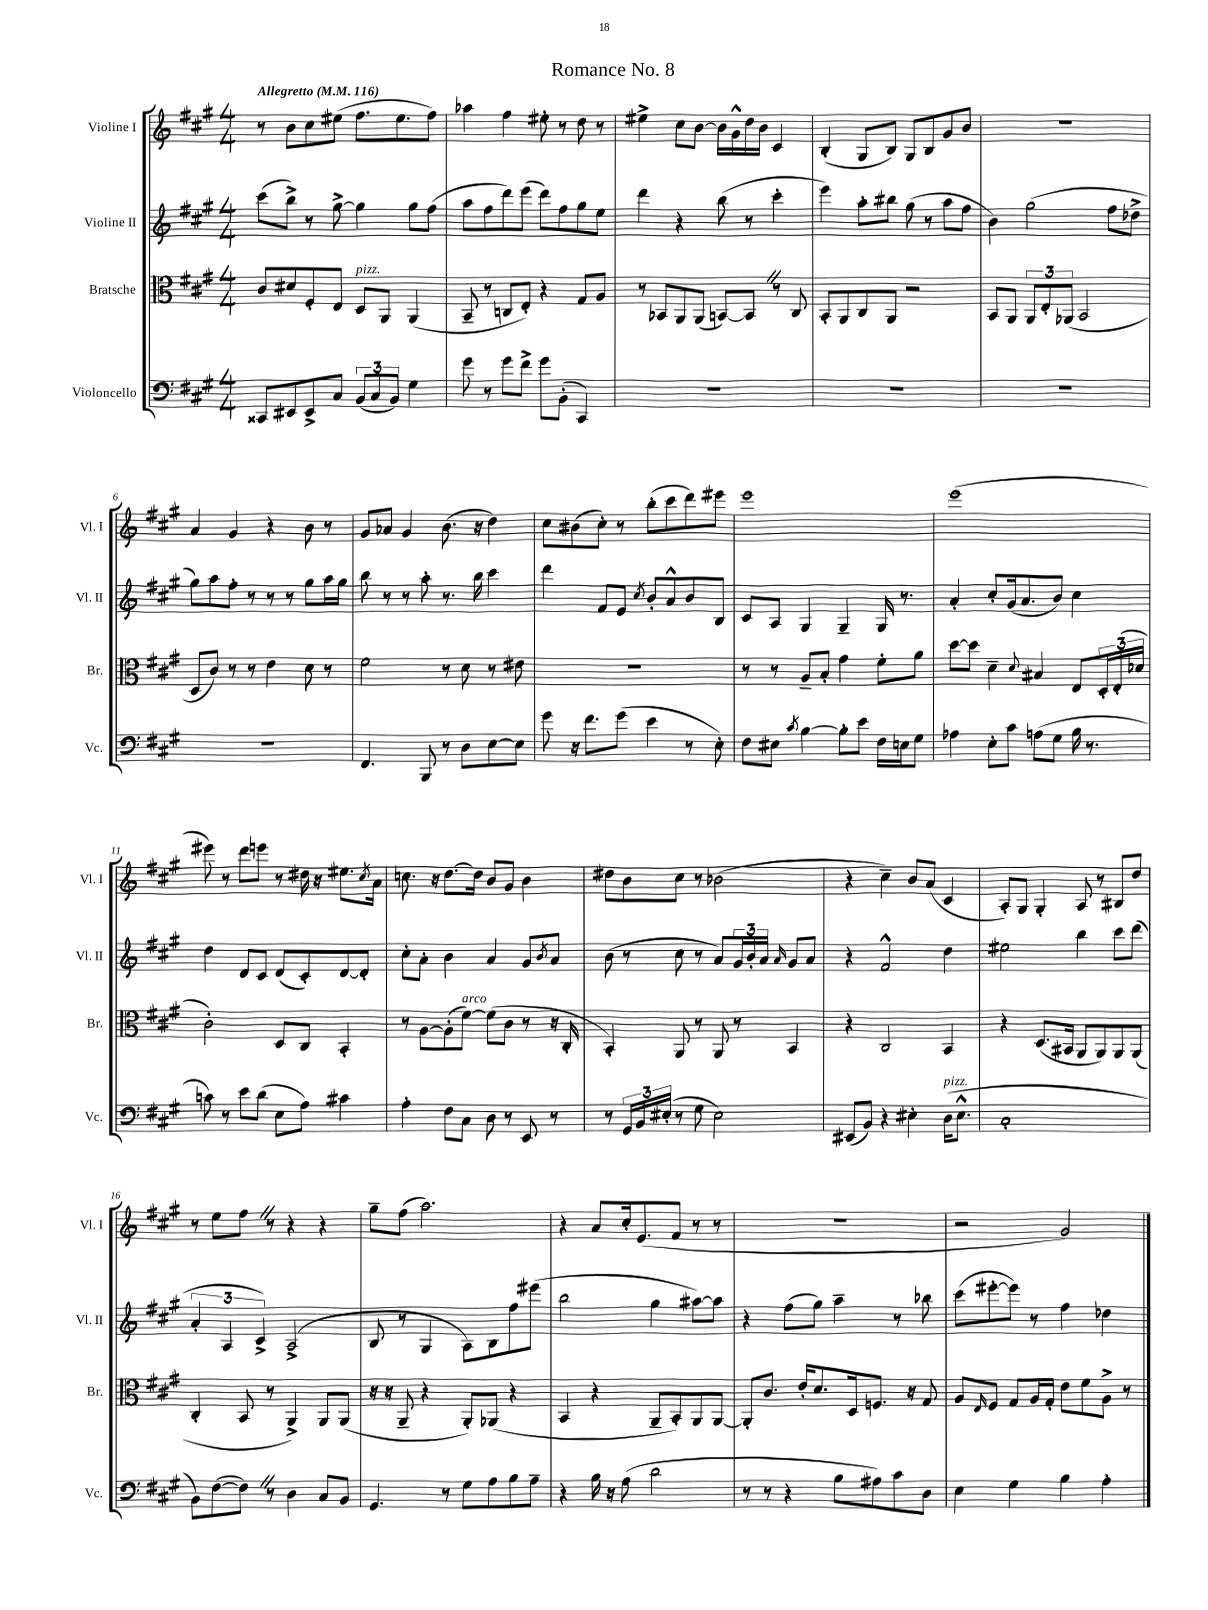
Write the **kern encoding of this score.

**kern	**kern	**kern	**kern
*part4	*part3	*part2	*part1
*staff4	*staff3	*staff2	*staff1
*I"Violoncello	*I"Bratsche	*I"Violine II	*I"Violine I
*I'Vc.	*I'Br.	*I'Vl. II	*I'Vl. I
*clefF4	*clefC3	*clefG2	*clefG2
*k[f#c#g#]	*k[f#c#g#]	*k[f#c#g#]	*k[f#c#g#]
*M4/4	*M4/4	*M4/4	*M4/4
*MM116	*MM116	*MM116	*MM116
=1	=1	=1	=1
!	!	!	!LO:TX:a:B:t=Allegretto
8CC##X/L	8c#/L	(8ccc#\L	8r
8EE#X/	8d#X/	8bb^\J)	8b\L
8EE#^/	8F#'/	8r	8cc#\
8C#/J	8E/J	[8gg#^\	(8ee#X\J
!	!LO:TX:a:i:t=pizz.	!	!
(12BB/L	8D/L	4gg#\]	8.ff#\L
12C#/	.	.	.
.	8AA/J	.	.
12BB/J)	.	.	.
.	.	.	8.ee#\
4G#\	(4AA/	8gg#\L	.
.	.	(8ff#\J	8ff#\J)
=2	=2	=2	=2
8g#\	8BB~/	8aa\L	4aa-X\
8r	8r	8ff#\	.
8g#\L	8Cn/L	8ddd\)	4ff#\
8f#^\J	8E'/J)	(8eee\J	.
8g#\L	4r	8ddd\L)	8ee#X'\
(8BB'\J	.	8ff#\	8r
4CC#/)	8G#/L	8gg#\	8dd\
.	8A/J	8ee\J	8r
=3	=3	=3	=3
1r	8r	4ddd\	4ee#X^\
.	8BB-X/L	.	.
.	8AA/	4r	8cc#\L
.	(8AA/J	.	[8b\J
.	[8BBn/L)	(8bb\	16b\LL]
.	.	.	16g#^^\
.	8BBZ/J]	8r	16dd\
.	.	.	16b\JJ
.	8r	4ccc#'\	4c#/
.	8C#/	.	.
=4	=4	=4	=4
1r	8BB'/L	4eee\)	(4B'/
.	8AA/	.	.
.	8C#/	8aa'\L	8G#/L
.	8AA/J	8bb#X\J	8B/J)
.	2r	(8gg#\	8G#/L
.	.	8r	8B/
.	.	8aa\L	8g#/
.	.	8ff#\J	8b/J
=5	=5	=5	=5
1r	8BB/L	4b\)	1r
.	8AA/J	.	.
.	12AA/L	(2gg#\	.
.	12E'/	.	.
.	(12AA-X/J	.	.
.	2BB/	.	.
.	.	8ff#\L	.
.	.	8dd-X^\J	.
!!LO:LB:g=z
=6	=6	=6	=6
1r	8D/L	8gg#\L)	4a/
.	8c#/J)	8aa\	.
.	8r	8ff#'\J	4g#/
.	8r	8r	.
.	4e\	8r	4r
.	.	8r	.
.	8d\	8gg#\L	8b\
.	8r	16aa\L	8r
.	.	16gg#\JJ	.
=7	=7	=7	=7
4.FF#/	2f#\	8bb\	8g#/L
.	.	8r	8a-X/J
.	.	8r	4g#/
8BBB/	.	8aa'\	.
8r	8r	8.r	(8.b\
8D\L	8d\	.	.
.	.	16bb\	16r
[8E\	8r	4ccc#\	4dd\)
8E\J]	8e#X\	.	.
=8	=8	=8	=8
8g#\	1r	4ddd\	8cc#\L
16r	.	.	(8b#X\
8.f#\L	.	.	.
.	.	8f#/L	8cc#'\J)
(8g#\J	.	8e/J	8r
.	.	8qcc#/	.
4e\	.	8b'/L	(8bb'\L
.	.	8a^^/	8ccc#\
8r	.	8b/	8ddd\)
8E'\)	.	8B/J	8eee#X\J
=9	=9	=9	=9
8F#\L	8r	8c#/L	1eee
8E#X\J	8r	8A/J	.
8qc#/	.	.	.
[4B\	8A~/L	4G#/	.
.	8B'/J	.	.
8B'\L]	4g#\	4G#~/	.
8e\J	.	.	.
16F#\LL	8f#'\L	16G#/	.
16En\J	.	8.r	.
8G#\J	8a\J	.	.
=10	=10	=10	=10
4A-X\	[8dd\L	4a'/	(1eee
.	8dd\J]	.	.
8E'\L	4d~\	8cc#'/L	.
8c#\J	.	(16g#/k	.
.	.	8.a/	.
.	8qqd/	.	.
(8An\L	4B#X/	.	.
8G#\J	.	8b/J)	.
16B\	8E/L	4cc#\	.
8.r	.	.	.
.	24D'/L	.	.
.	(24E'/	.	.
.	24d-X/JJ	.	.
!!LO:LB:g=z
=11	=11	=11	=11
8cn\)	2c#'\)	4dd\	8eee#X\)
8r	.	.	8r
8e\L	.	8d/L	8ddd\L
(8d\J	.	8c#/J	8eeen\J
8E\L	8D/L	(8d/L	8r
8A\J)	8C#/J	8c#'/)	16dd#X\
.	.	.	16r
4c#X\	4BB'/	[8d/	8.ee#X\L
.	.	8d'/J]	.
.	.	.	8qcc#/
.	.	.	16a\Jk
=12	=12	=12	=12
4A'\	8r	8cc#'\L	8.ccn\
.	[8A\L	8a'\J	.
.	.	.	16r
8F#\L	(8A'\]	4b\	[8.dd\L
!	!LO:TX:a:i:t=arco	!	!
8C#\J	[8f#\J)	.	.
.	.	.	16dd\Jk]
8D\	(8f#\L]	4a/	8b/L
8r	8c#\J	.	8g#/J
8EE/	8r	8g#/L	4b\
.	.	8qb/	.
8r	16r	8a/J	.
.	16C#'/	.	.
=13	=13	=13	=13
8r	4BB'/)	(8b\	8dd#X\L
24GG#/LL	.	8r	8b\
24BB/	.	.	.
(24E#X'/JJ	.	.	.
8r	8AA/	8cc#\	8cc#\J
8G#\	8r	8r	8r
2E#\)	8AA/	8a/L)	(2b-X\
.	8r	24g#/L	.
.	.	24b'/	.
.	.	24a/JJ	.
.	.	16qqa/	.
.	4BB/	8g#/L	.
.	.	8a/J	.
=14	=14	=14	=14
(8EE#X/L	4r	4r	4r
8BB/J)	.	.	.
4r	2C#/	2f#^^/	4cc#~\)
4E#X'\	.	.	8b/L
.	.	.	(8a/J
!LO:TX:a:i:t=pizz.	!	!	!
(16D\KL	4BB/	4dd\	4c#/
8.E#^^\J	.	.	.
=15	=15	=15	=15
1C#'	4r	2ee#X\	8A'/L)
.	.	.	8G#/J
.	(8.D/L	.	4G#'/
.	16BB#X/Jk	.	.
.	8AA/L	4bb\	8A/
.	8AA/)	.	8r
.	8AA/	8ccc#\L	8B#X/L
.	(8AA/J	(8ddd\J	8dd/J
!!LO:LB:g=z
=16	=16	=16	=16
8BB\L)	4C#'/	6a'/	8r
([8F#\	.	.	8ee\L
.	.	6A/	.
8F#Z\J])	8BB/	.	8ff#Z\J
.	.	6c#^/)	.
8r	8r	.	8r
4D\	4AA^/)	(2A^/	4r
8C#/L	8AA/L	.	4r
8BB/J	(8AA/J	.	.
=17	=17	=17	=17
4.GG#/	16r	8B/	8gg#~\L
.	16r	.	.
.	8AA~/	8r	(8ff#\J
.	4r	4G#/	2.aa\)
8r	.	.	.
8G#\L	8AA'/L)	8A\L)	.
8A\	(8AA-X/J	8B\	.
8B\	4r	8ff#\	.
8A~\J	.	(8eee#X\J	.
=18	=18	=18	=18
4r	4BB/	2bb\	4r
16B\	4r	.	8a/L
16r	.	.	.
(8A\	.	.	16cc#'/k
.	.	.	(8.e/
2d\	8AA~/L	4gg#\	.
.	8BB'/)	.	8f#/J
.	8AA/	[8aa#X\L)	8r
.	[8AA/J	8aa#\J]	8r
=19	=19	=19	=19
8r	8AA'/L]	4r	1r
8r	8.c#/J	.	.
4r	.	(8ff#\L	.
.	16e'/KL	.	.
.	8.d/	8gg#\J)	.
8B\L	.	4aa~\	.
.	16D/k	.	.
8A#X\)	8.Fn/J	.	.
8c#\	.	8r	.
.	16r	.	.
8D\J	8G#/	8bb-X\	.
=20	=20	=20	=20
4E\	8A/L	(8ccc#\L	2r
.	16qqE/	.	.
.	8F#/J	[8eee#X'\	.
4G#\	8G#/L	8eee#\J])	.
.	16A/L	8r	.
.	16G#'/JJ	.	.
4B\	8e\L	4ff#\	2g#/)
.	8f#\	.	.
4A'\	8A^\J	4dd-X\	.
.	8r	.	.
==	==	==	==
*-	*-	*-	*-
